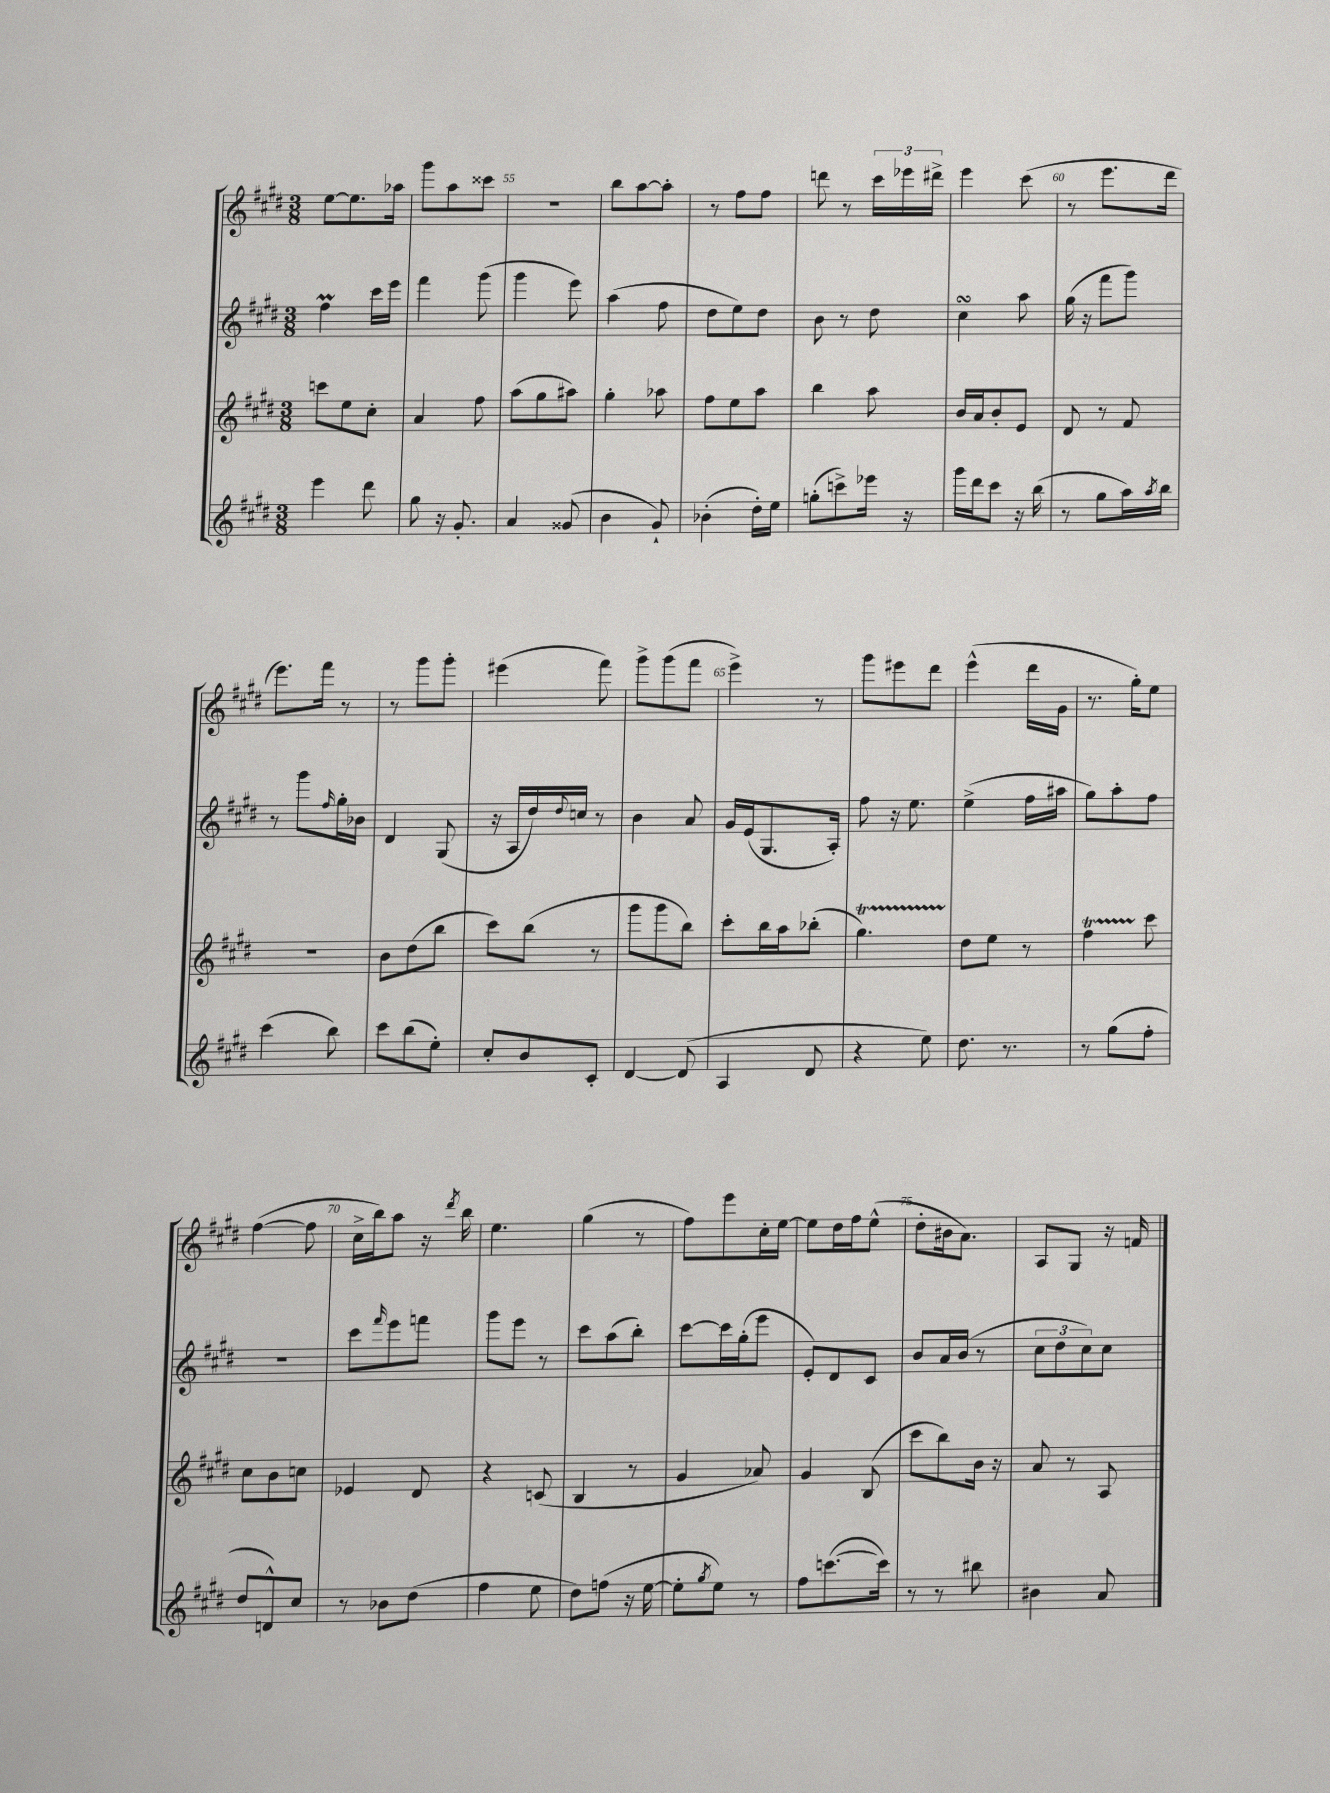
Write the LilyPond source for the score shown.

<<
\new StaffGroup <<
\new Staff = "s0" {
    \clef treble \key e \major \numericTimeSignature \time 3/8
    e''8~ e''8. aes''16 |
    gis'''8 a''8 cisis'''8 |
    R4. |
    b''8 a''8~ a''8-. |
    r8 fis''8 fis''8 |
    d'''8 r8 \tuplet 3/2 { cis'''16 ees'''16 dis'''16-> } |
    e'''4 cis'''8( |
    r8 e'''8. dis'''16 |
    e'''8.) fis'''16 r8 |
    r8 gis'''8 gis'''8-. |
    eis'''4( fis'''8) |
    gis'''8-> gis'''8( fis'''8 |
    e'''4->) r8 |
    gis'''8 eis'''8 dis'''8 |
    e'''4-^( dis'''16 gis'16 |
    r8. gis''16-.) e''8 |
    fis''4~( fis''8 |
    cis''16-> b''16) a''8 r16 \acciaccatura { dis'''8 } b''16 |
    e''4. |
    gis''4( r8 |
    fis''8) e'''8 cis''16-. e''16~ |
    e''8 dis''16 fis''16 e''8-^( |
    dis''8-. bis'16 a'8.) |
    a8 gis8 r16 f'16 \bar "|." |
}
\new Staff = "s1" {
    \clef treble \key e \major \numericTimeSignature \time 3/8
    fis''4\prall cis'''16 e'''16 |
    fis'''4 gis'''8( |
    gis'''4 e'''8) |
    a''4( fis''8 |
    dis''8 e''8) dis''8 |
    b'8 r8 dis''8 |
    cis''4\turn a''8 |
    gis''16( r16 fis'''8 gis'''8) |
    r8 gis'''8 \grace { fis''16 } gis''16-. bes'16 |
    dis'4 gis8( |
    r16 a16 dis''16) \appoggiatura { dis''8 } c''16 r8 |
    b'4 a'8 |
    gis'16 e'16( gis8. a16-.) |
    fis''8 r16 e''8. |
    e''4->( fis''16 ais''16 |
    gis''8) a''8-. fis''8 |
    R4. |
    cis'''8 \grace { fis'''16 } e'''8 f'''8 |
    gis'''8 e'''8 r8 |
    cis'''8 a''8( b''8-.) |
    cis'''8~ cis'''16 gis''16-.( e'''8 |
    e'8-.) dis'8 cis'8 |
    b'8 a'16 b'16( r8 |
    \tuplet 3/2 { cis''8 dis''8 cis''8) } cis''8 \bar "|." |
}
\new Staff = "s2" {
    \clef treble \key e \major \numericTimeSignature \time 3/8
    c'''8 e''8 cis''8-. |
    a'4 fis''8 |
    a''8( gis''8 ais''8) |
    gis''4-. aes''8 |
    fis''8 e''8 a''8 |
    b''4 a''8 |
    b'16 a'16 b'8-. e'8 |
    dis'8 r8 fis'8 |
    R4. |
    b'8 dis''8( b''8 |
    cis'''8) b''8( r8 |
    gis'''8 gis'''8 b''8) |
    cis'''8-. b''16 a''16 bes''8-.( |
    gis''4.\startTrillSpan) |
    dis''8\stopTrillSpan e''8 r8 |
    fis''4\startTrillSpan cis'''8\stopTrillSpan |
    cis''8 b'8 c''8 |
    ees'4 dis'8 |
    r4 c'8( |
    b4 r8 |
    gis'4 aes'8) |
    gis'4 b8( |
    cis'''8 b''8) b'16 r16 |
    a'8 r8 a8 \bar "|." |
}
\new Staff = "s3" {
    \clef treble \key e \major \numericTimeSignature \time 3/8
    e'''4 dis'''8 |
    gis''8 r16 gis'8.-. |
    a'4 gisis'8( |
    b'4 gis'8-!) |
    bes'4-.( dis''16-.) e''16 |
    g''8-.( c'''8->) ees'''16 r16 |
    gis'''16 dis'''16 cis'''8 r16 b''16( |
    r8 gis''8 a''16) \acciaccatura { a''8 } b''16 |
    cis'''4( b''8) |
    cis'''8 b''8( e''8-.) |
    cis''8-. b'8 cis'8-. |
    dis'4~ dis'8( |
    a4 dis'8 |
    r4 e''8) |
    dis''8. r8. |
    r8 gis''8( fis''8-. |
    dis''8 d'8-^) cis''8 |
    r8 bes'8 dis''8( |
    fis''4 e''8 |
    dis''8) f''8( r16 e''16~ |
    e''8-. \acciaccatura { gis''8 } e''8) r8 |
    fis''8 c'''8.~( c'''16) |
    r8 r8 bis''8 |
    bis'4 a'8 \bar "|." |
}
>>
>>
\layout { \context { \Score currentBarNumber = #53 \override BarNumber.break-visibility = ##(#f #t #t) barNumberVisibility = #(every-nth-bar-number-visible 5) } }
